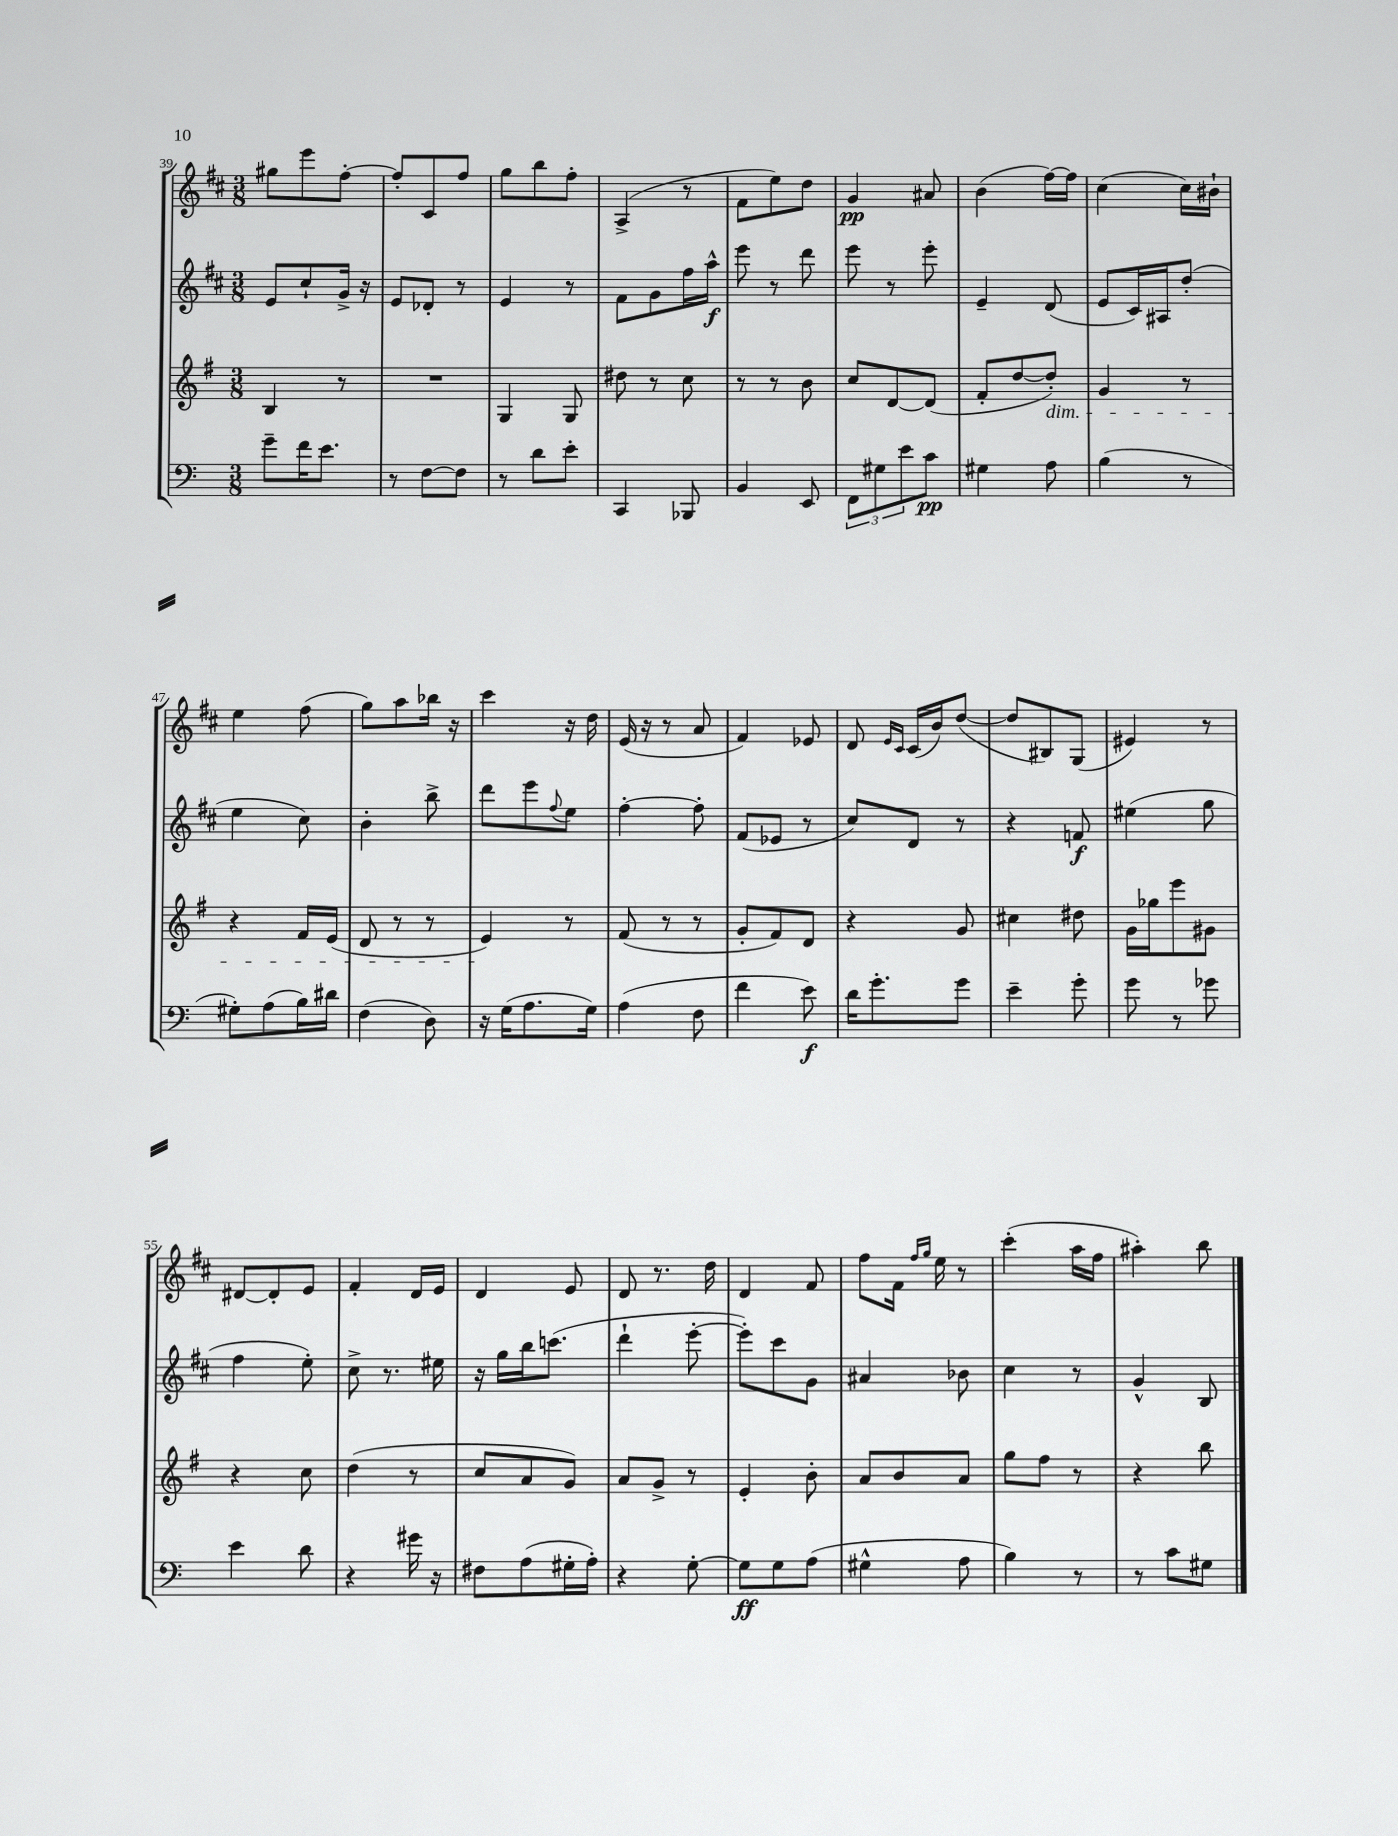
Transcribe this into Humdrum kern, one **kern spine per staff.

**kern	**kern	**kern	**kern
*staff4	*staff3	*staff2	*staff1
*clefF4	*clefG2	*clefG2	*clefG2
*k[]	*k[f#]	*k[f#c#]	*k[f#c#]
*M3/8	*M3/8	*M3/8	*M3/8
8g~	4B	8e	8gg#
16f	.	8cc#`	8eee
8.e	.	.	.
.	8r	16g^	[8ff#'
.	.	16r	.
=	=	=	=
8r	4.r	8e	8ff#']
[8F	.	8d-'	8c#
8F]	.	8r	8ff#
=	=	=	=
8r	4G	4e	8gg
8d	.	.	8bb
8e'	8G	8r	8ff#'
=	=	=	=
4CC	8dd#	8f#	(4A^
.	8r	8g	.
8BBB-	8cc	16ff#	8r
.	.	16aa^^	.
=	=	=	=
4BB	8r	8eee	8f#
.	8r	8r	8ee)
8EE	8b	8ddd	8dd
=	=	=	=
12FF	8cc	8eee	4g
12G#	.	.	.
.	[8d	8r	.
12e	.	.	.
8c	(8d]	8eee'	8a#
=	=	=	=
4G#	8f#'	4e~	(4b
.	[8dd	.	.
8A	8dd'])	(8d	[16ff#)
.	.	.	16ff#]
=	=	=	=
(4B	4g	8e	(4cc#
.	.	16c#)	.
.	.	16A#	.
8r	8r	(8dd'	16cc#)
.	.	.	16b#`
=	=	=	=
8G#')	4r	4ee	4ee
(8A	.	.	.
16B)	16f#	8cc#)	(8ff#
16d#	(16e	.	.
=	=	=	=
(4F	8d	4b'	8gg)
.	8r	.	8aa
8D)	8r	8bb^	16bb-
.	.	.	16r
=	=	=	=
16r	4e)	8ddd	4ccc#
(16G	.	.	.
8.A	.	8eee	.
.	.	8qqff#	.
.	8r	8ee	16r
16G)	.	.	16dd
=	=	=	=
(4A	(8f#	[4ff#'	(16e
.	.	.	16r
.	8r	.	8r
8F	8r	8ff#']	8a
=	=	=	=
4f	8g'	(8f#	4f#)
.	8f#)	8e-	.
8e)	8d	8r	8e-
=	=	=	=
16d	4r	8cc#)	8d
8.g'	.	.	.
.	.	.	16qqe
.	.	.	16qqc#
.	.	8d	(16c#
.	.	.	16b)
8g	8g	8r	([8dd
=	=	=	=
4e~	4cc#	4r	8dd]
.	.	.	8B#)
8g'	8dd#	8f	(8G
=	=	=	=
8g	16g	(4ee#	4e#)
.	16gg-	.	.
8r	8eee	.	.
8g-	8g#	8gg	8r
=	=	=	=
4e	4r	4ff#	[8d#
.	.	.	8d#']
8d	8cc	8ee')	8e
=	=	=	=
4r	(4dd	8cc#^	4f#'
.	.	8.r	.
16g#	8r	.	16d
16r	.	16ee#	16e
=	=	=	=
8F#	8cc	16r	4d
.	.	16gg	.
(8A	8a	16bb	.
.	.	(8.ccc	.
16G#'	8g)	.	8e
16A')	.	.	.
=	=	=	=
4r	8a	4ddd`	8d
.	8g^	.	8.r
[8G'	8r	[8eee'	.
.	.	.	16dd
=	=	=	=
8G]	4e'	8eee'])	4d
8G	.	8ccc#	.
(8A	8b'	8g	8f#
=	=	=	=
4G#^^	8a	4a#	8ff#
.	8b	.	16f#
.	.	.	16qqff#
.	.	.	16qqgg
.	.	.	16ee
8A	8a	8b-	8r
=	=	=	=
4B)	8gg	4cc#	(4ccc#'
.	8ff#	.	.
8r	8r	8r	16aa
.	.	.	16ff#
=	=	=	=
8r	4r	4g^^	4aa#')
8c	.	.	.
8G#	8bb	8B	8bb
==	==	==	==
*-	*-	*-	*-
